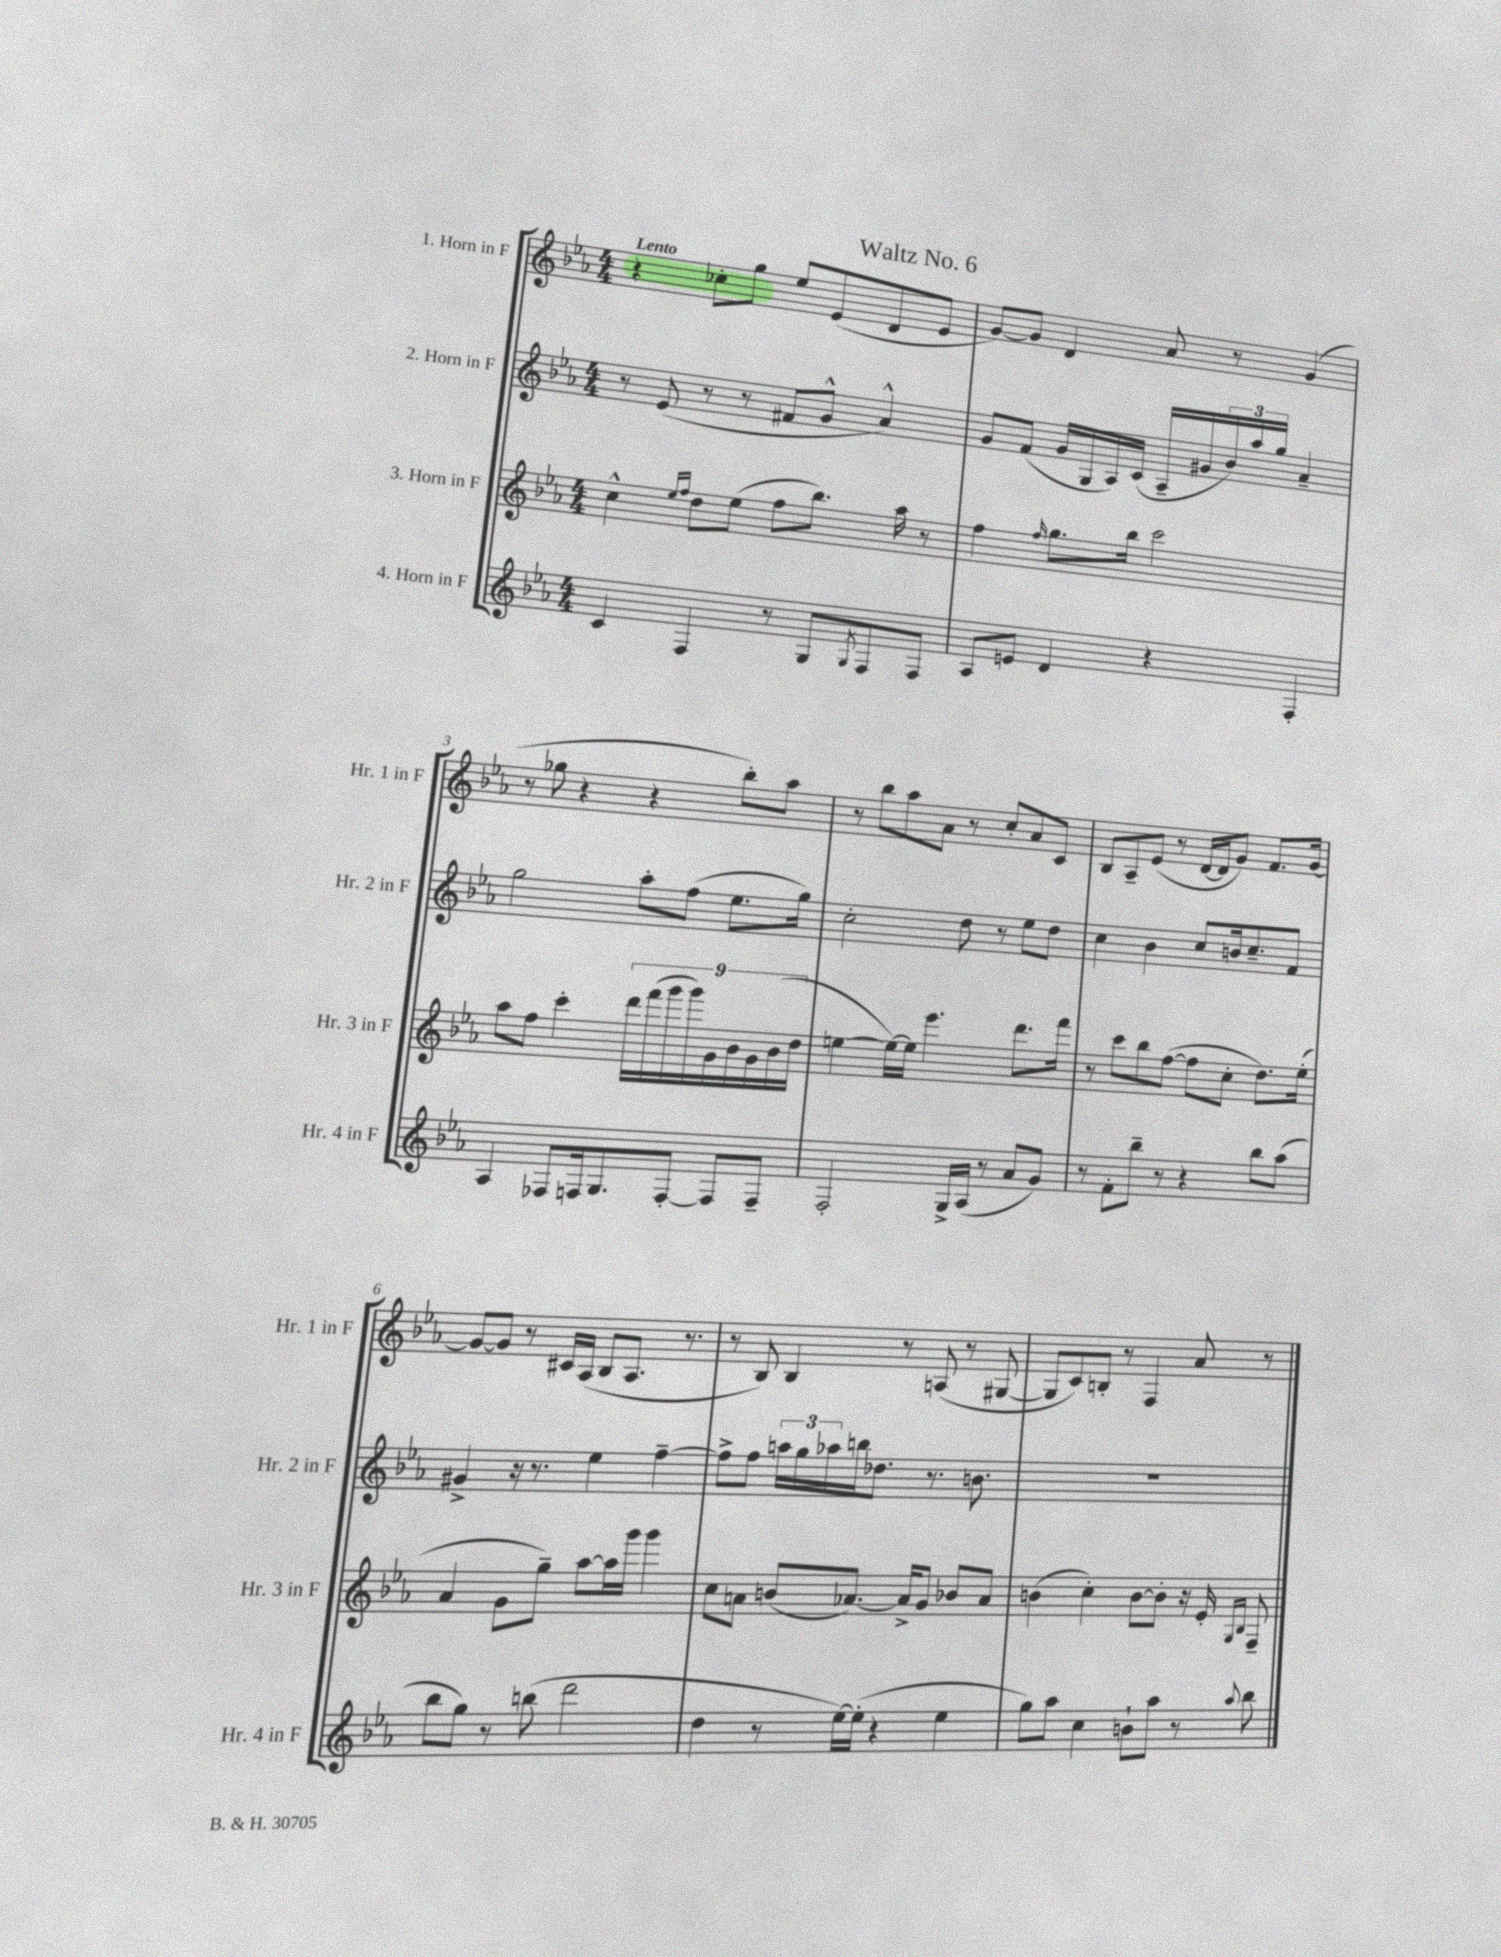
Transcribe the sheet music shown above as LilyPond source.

\header { title = "Waltz No. 6" }
<<
\new StaffGroup <<
\new Staff = "s0" \with { instrumentName = "1. Horn in F" shortInstrumentName = "Hr. 1 in F" } {
    \clef treble \key ees \major \numericTimeSignature \time 4/4 \tempo "Lento"
    r4 ces''8-. g''8 ees''8 ees'8( d'8 ees'8 |
    g'8~) g'8 d'4 aes'8 r8 g'4( |
    r8 ges''8 r4 r4 bes''8-.) aes''8 |
    r8 bes''8 aes''8 aes'8 r8 c''8-. aes'8 c'8 |
    bes8 aes8-- ees'8( r8 d'16~ d'16 g'8) f'8. g'16~ |
    g'8~ g'8 r8 cis'16 aes16( bes8 aes8. r8. |
    r8 bes8) bes4 r8 a8( r8 gis8~ |
    gis8 c'8) b8-. r8 f4 aes'8 r8 \bar "|." |
}
\new Staff = "s1" \with { instrumentName = "2. Horn in F" shortInstrumentName = "Hr. 2 in F" } {
    \clef treble \key ees \major \numericTimeSignature \time 4/4
    r8 ees'8( r8 r8 fis'8 g'8-^ aes'4-^) |
    g'8 f'8( g'16 g16 aes16) c'16( aes16-- gis'16 \tuplet 3/2 { bes'16) aes''16 g''16 } aes'4-- |
    g''2 aes''8-. f''8( ees''8. g''16) |
    c''2-. d''8 r8 ees''8 d''8 |
    c''4 bes'4 c''8 b'16 c''8.-- f'8 |
    gis'4-> r16 r8. ees''4 f''4~-- |
    f''8-> f''8 \tuplet 3/2 { a''16 g''16 aes''16 } b''16 des''8. r8. b'8. |
    R1 \bar "|." |
}
\new Staff = "s2" \with { instrumentName = "3. Horn in F" shortInstrumentName = "Hr. 3 in F" } {
    \clef treble \key ees \major \numericTimeSignature \time 4/4
    c''4-^ \grace { ees''16 f''16 } d''8 ees''8( f''8 bes''8.) aes''16 r8 |
    f''4 \grace { f''16 } g''8. bes''16 c'''2 |
    aes''8 f''8 c'''4-. \tuplet 9/8 { d'''16 f'''16( g'''16 g'''16) g'16 bes'16 g'16 bes'16( d''16 } |
    e''4~ e''16~) e''16 ees'''4. d'''8. f'''16 |
    r8 c'''8 bes''8 f''8~( f''8 c''8-. d''8.) ees''16-.( |
    aes'4 g'8 g''8--) aes''8~ aes''16 g'''16 g'''4 |
    c''8 a'8 b'8( aes'8.~) aes'16-> g'8 bes'8 aes'8 |
    b'4( c''4-.) b'8~ b'8-. r16 ees'16-. \grace { g16 bes16 } f8-- \bar "|." |
}
\new Staff = "s3" \with { instrumentName = "4. Horn in F" shortInstrumentName = "Hr. 4 in F" } {
    \clef treble \key ees \major \numericTimeSignature \time 4/4
    c'4 f4 r8 g8 \acciaccatura { g8 } f8 f8 |
    aes8 e'8 d'4 r4 f4-. |
    aes4 fes8 f16 g8. f8~-. f8 f8-- |
    f2-. g16-> aes16( r8 aes'8 g'8) |
    r8 f'8-. bes''8-- r8 r4 bes''8 aes''8( |
    bes''8 g''8) r8 b''8( d'''2 |
    d''4 r8 ees''16~) ees''16-.( r4 ees''4 |
    g''8) aes''8 c''4 b'8-! aes''8 r8 \appoggiatura { aes''8 } bes''8 \bar "|." |
}
>>
>>
